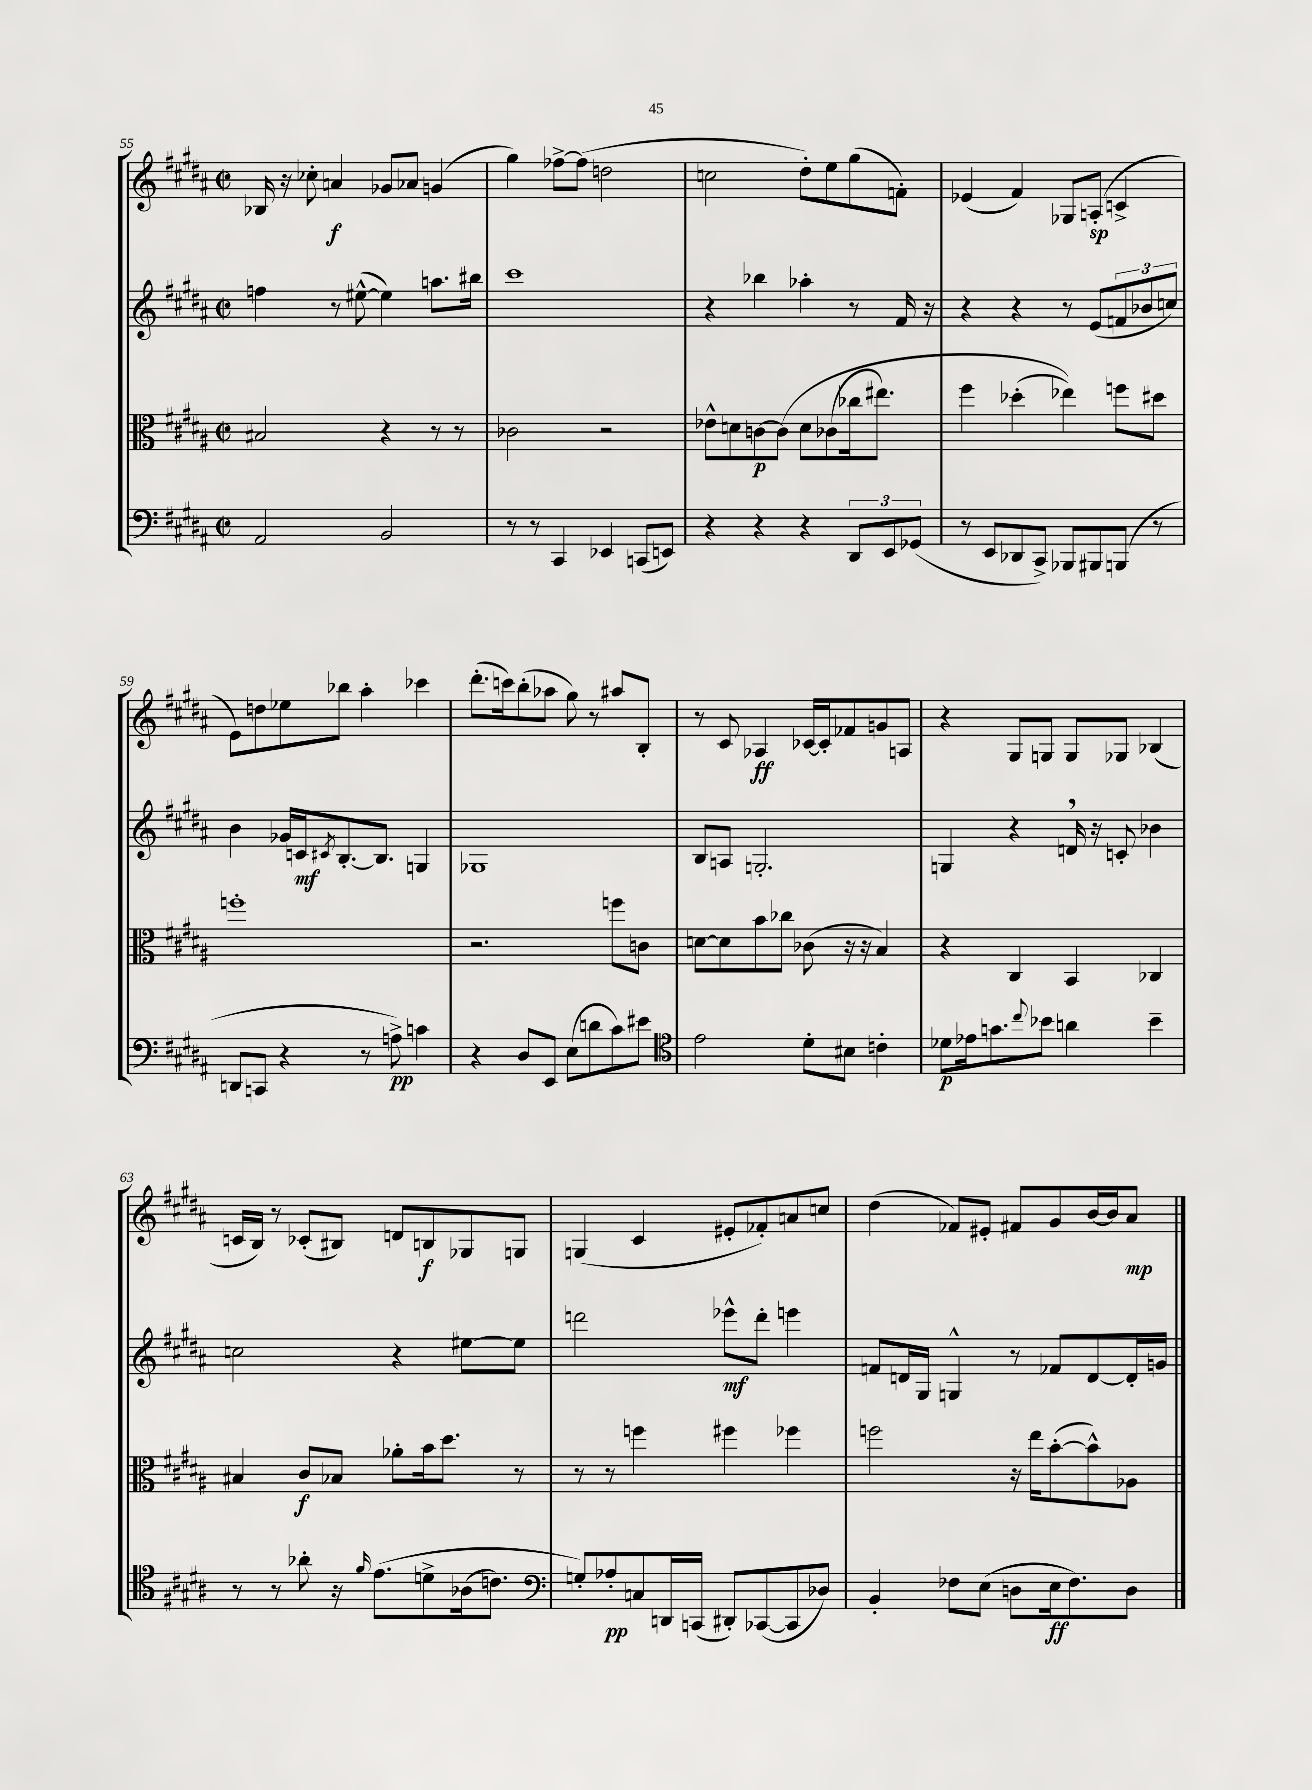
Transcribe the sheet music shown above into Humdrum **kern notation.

**kern	**kern	**kern	**kern
*staff4	*staff3	*staff2	*staff1
*clefF4	*clefC3	*clefG2	*clefG2
*k[f#c#g#d#a#]	*k[f#c#g#d#a#]	*k[f#c#g#d#a#]	*k[f#c#g#d#a#]
*M2/2	*M2/2	*M2/2	*M2/2
*met(c|)	*met(c|)	*met(c|)	*met(c|)
2AA#	2B#	4ff	16B-
.	.	.	16r
.	.	.	8cc-'
.	.	8r	4a
.	.	([8ee#^^	.
2BB	4r	4ee#])	8g-
.	.	.	8a-
.	8r	8.aa	(4g
.	8r	.	.
.	.	16bb#	.
=	=	=	=
8r	2c-	1ccc#	4gg#)
8r	.	.	.
4CC#	.	.	[8ff-^
.	.	.	(8ff-]
4EE-	2r	.	2dd
(8CC	.	.	.
8EE)	.	.	.
=	=	=	=
4r	8e-^^	4r	2cc
.	8d	.	.
4r	[8c	4bb-	.
.	&(8c]	.	.
4r	8d	4aa-'	8dd#')
.	(8c-	.	8ee
12DD#	16cc-	8r	(8gg#
.	8.ee#)	.	.
12EE	.	.	.
.	.	16f#	8f')
(12GG-	.	.	.
.	.	16r	.
=	=	=	=
8r	4ff#	4r	(4e-
8EE	.	.	.
8DD-	(4dd-'	4r	4f#)
8CC#^)	.	.	.
8BBB-	4ee-)&)	8r	8G-
8BBB#	.	(8e	(8A'
(8BBB	8ff	12f	4c^
.	.	12b-	.
8r	8dd#	.	.
.	.	12cc)	.
=	=	=	=
8DD	1ff'	4b	8e)
8CC	.	.	8dd
4r	.	16g-	8ee-
.	.	16c	.
.	.	8qc#	.
.	.	[8.B'	8bb-
8r	.	.	4aa#'
.	.	8.B]	.
8A^)	.	.	.
4c	.	4G	4ccc-
=	=	=	=
4r	2.r	1G-	(8.ddd#'
.	.	.	16ccc)
8D#	.	.	(8bb'
8EE	.	.	8aa-
(8E	.	.	8gg#)
8d	.	.	8r
8c#)	8ff	.	8aa#
8e#	8c	.	8B'
=	=	=	=
*clefC4	*	*	*
2e	[8d	8B	8r
.	8d]	8A	8c#
.	8b	2.G'	4A-
.	8cc-	.	.
8d#'	(8c-	.	[16c-
.	.	.	16c-']
8B#	16r	.	8f-
.	16r	.	.
4c'	4B)	.	8g
.	.	.	8A
=	=	=	=
8d-	4r	4G	4r
16e-	.	.	.
8.g	.	.	.
.	4C#	4r	8G#
8qqcc#	.	.	.
8b-	.	.	8G
4a	4BB	16d	8G
.	.	16r	.
.	.	8c'	8G-
4b-~	4C-	4b-	(4B-
=	=	=	=
8r	4B#	2cc	16c
.	.	.	16B)
8r	.	.	8r
8a-'	8c#	.	(8c-'
16r	8B-	.	8B#)
16qqf#	.	.	.
&(8.e	.	.	.
.	8a-'	4r	8d
8d^	16b	.	8B
.	8.dd#	.	.
(16A-	.	[8ee#	8G-
8.c)	.	.	.
.	8r	8ee#]	8G
=	=	=	=
*clefF4	*	*	*
8G'&)	8r	2ddd	(4G
8A-'	8r	.	.
8C	4ff	.	4c#
16DD	.	.	.
(16CC	.	.	.
8DD#')	4ff#	8eee-^^	8e#'
([8CC-	.	8ddd'	8f-')
8CC-]	4ff-	4eee	8a
8D-)	.	.	8cc
=	=	=	=
4BB'	2ff	8f	(4dd#
.	.	16d	.
.	.	16G#	.
8F-	.	4G^^	8f-)
(8E	.	.	8e#'
8D	16r	8r	8f#
.	16ee	.	.
16E	([8b'	8f-	8g#
8.F-)	.	.	.
.	8b^^])	[8d	[16b
.	.	.	16b]
8D	8A-	16d']	8a#
.	.	16g	.
==	==	==	==
*-	*-	*-	*-
